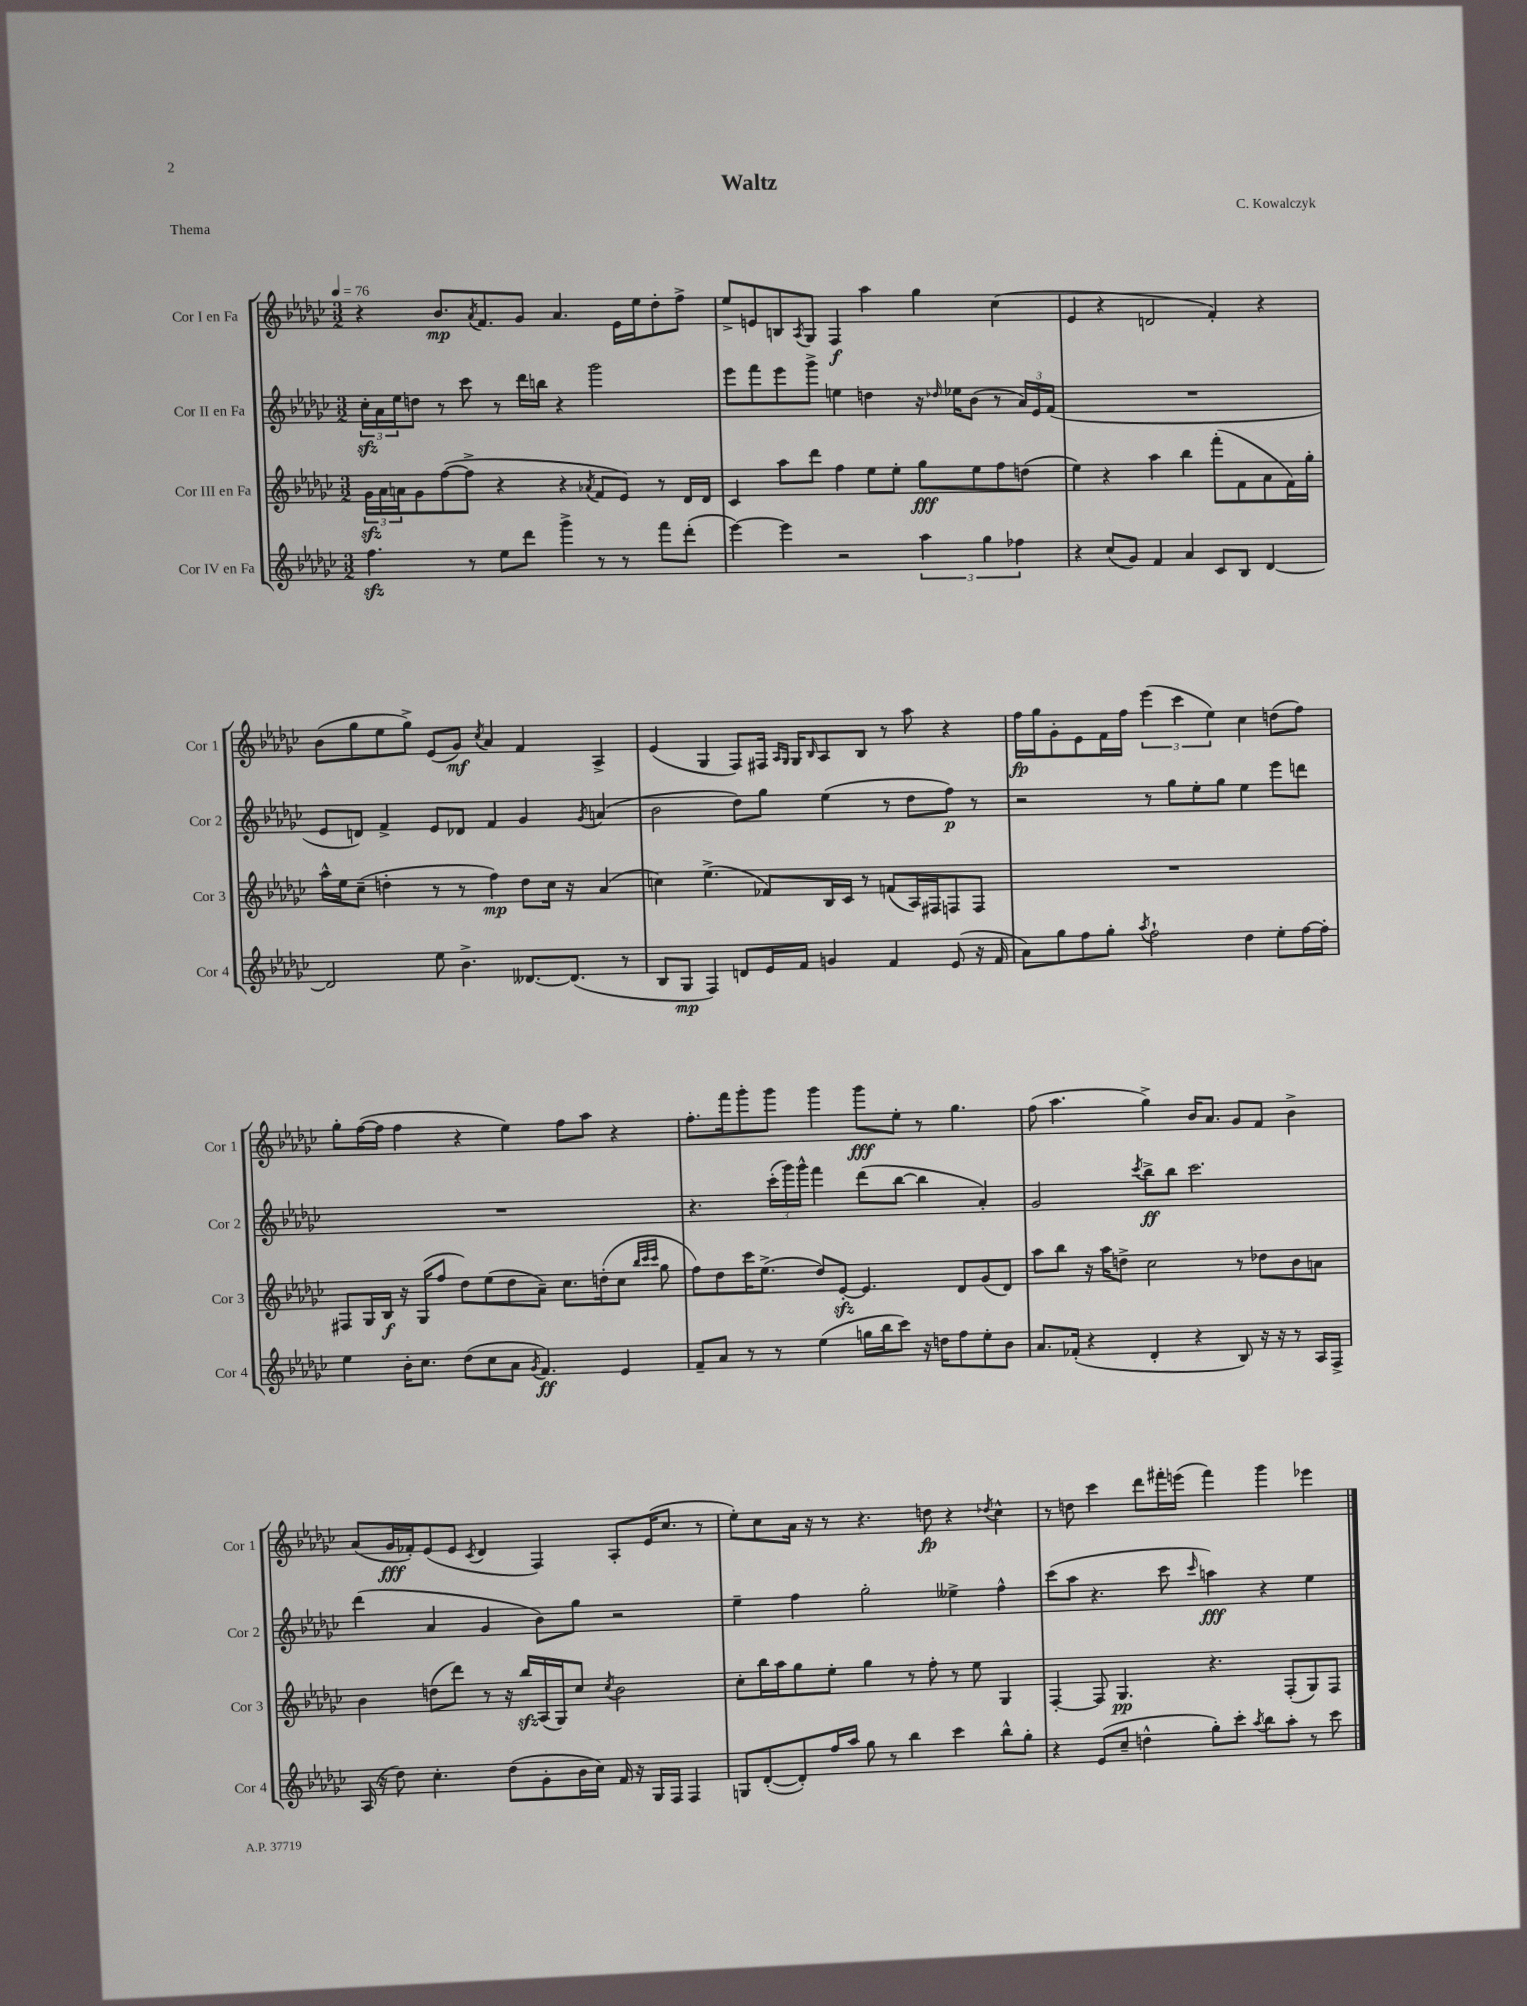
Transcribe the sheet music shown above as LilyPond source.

\header { title = "Waltz" composer = "C. Kowalczyk" piece = "Thema" }
<<
\new StaffGroup <<
\new Staff = "s0" \with { instrumentName = "Cor I en Fa" shortInstrumentName = "Cor 1" } {
    \clef treble \key ges \major \numericTimeSignature \time 3/2 \tempo 4 = 76
    r4 bes'8.\mp \acciaccatura { aes'8 } f'8. ges'8 aes'4. ees'16 ees''16 des''8-. f''8-> |
    ees''8-> e'8 b8 \acciaccatura { aes8 } ges8 f4\f aes''4 ges''4 ces''4( |
    ees'4 r4 d'2 f'4-.) r4 |
    bes'8( ges''8 ees''8 ges''8->) ees'8( ges'8\mf) \acciaccatura { ces''8 } aes'4 f'4 aes4-> |
    ees'4( ges4 f8) fis16 \grace { aes16 ges16 } ges16 \grace { bes16 } aes8 bes8 r8 aes''8 r4 |
    f''16\fp ges''16 ges'8-. ees'8 f'16 f''16 \tuplet 3/2 { ees'''4( ces'''4 ees''4) } ces''4 d''8( f''8) |
    ges''8-. f''16~( f''16 f''4 r4 ees''4) f''8 aes''8 r4 |
    f''8.-. f'''16 ges'''8-. ges'''8 ges'''4 ges'''8\fff ees''8-. r8 ges''4. |
    f''8( aes''4. ges''4->) bes'16 aes'8. ges'8 f'8 bes'4-> |
    aes'8( ges'16\fff fes'16-.) ees'8( ees'8 \acciaccatura { ces'8 } des'4 f4) aes8-. ees'16( ces''8. r8 |
    ees''8-.) ces''8 aes'16 r16 r8 r4. d''8\fp r4 \acciaccatura { des''8 } ces''4-^ |
    r8 d''8 ces'''4 des'''8 fis'''16-. e'''16( fis'''4) ges'''4 ees'''4 \bar "|." |
}
\new Staff = "s1" \with { instrumentName = "Cor II en Fa" shortInstrumentName = "Cor 2" } {
    \clef treble \key ges \major \numericTimeSignature \time 3/2
    \tuplet 3/2 { ces''16-.\sfz aes'16 ees''16 } d''8 r8 ces'''8 r8 des'''16 b''16 r4 ges'''2 |
    ees'''8 f'''8 ees'''8 ges'''8-> e''4 d''4 r16 \grace { des''16 } ees''16 bes'8( r8 \tuplet 3/2 { aes'16) ees'16 f'16( } |
    R1. |
    ees'8 d'8) f'4-> ees'8 des'8 f'4 ges'4 \acciaccatura { ges'8 } a'4( |
    bes'2 des''8) ges''8 ees''4( r8 des''8 f''8\p) r8 |
    r2 r8 ges''8 ees''8-. ges''8 ees''4 ees'''8 d'''8 |
    R1. |
    r4. \tuplet 3/2 { ces'''16-.( ges'''16) ges'''16-^ } f'''4 des'''8( bes''8~ bes''4 aes'4-.) |
    ges'2 \acciaccatura { ces'''8 } bes''8->\ff bes''8 ces'''2. |
    des'''4( aes'4 ges'4 bes'8) ges''8 r2 |
    ees''4-- f''4 ges''2-. eeses''4-> f''4-^ |
    ces'''8( aes''8 r4. ces'''8 \grace { ces'''16 } a''4\fff) r4 ees''4 \bar "|." |
}
\new Staff = "s2" \with { instrumentName = "Cor III en Fa" shortInstrumentName = "Cor 3" } {
    \clef treble \key ges \major \numericTimeSignature \time 3/2
    \tuplet 3/2 { ges'16\sfz aes'16 a'16 } ges'8 f''8~( f''8-> r4 r4 \acciaccatura { aes'8 } f'8 ees'8) r8 des'16 des'16 |
    ces'4 aes''8 des'''8 f''4 ees''8 ees''8-. ges''8\fff ees''8 f''8 d''8( |
    ees''4) r4 aes''4 bes''4 f'''8-.( f'8 aes'8 f'16) ges''16-. |
    aes''16-^ ees''16 ces''8--( d''4-. r8 r8 f''4\mp) d''8 ces''16 r16 aes'4( |
    c''4) ees''4.->( fes'8) bes16 ces'16 r8 f'8( aes16) fis16 f8 f8 |
    R1. |
    fis8 ges16 bes16\f r16 ges16( f''8 des''8) ees''8( des''8 aes'8--) ces''8. d''16-.( ces''8 \grace { bes''32 ces'''32 ces'''32 } ges''8 |
    f''8) des''8 ces'''16 ees''8.->( des''8) ees'8~-.\sfz ees'4. des'8 ges'8( des'8) |
    aes''8 bes''8 r16 aes''16 d''8-> ces''2 r8 des''8 bes'8 a'8 |
    bes'4 d''8( des'''8) r8 r16 bes''16\sfz aes16( ges16) ces''8 \acciaccatura { ces''8 } bes'2 |
    ces''8-. bes''16 aes''16 ges''8 ees''8-. ges''4 r8 f''8-. r8 ees''8 ges4 |
    f4~-. f8 ges4.\pp r4. f8-.( ges8) f8 \bar "|." |
}
\new Staff = "s3" \with { instrumentName = "Cor IV en Fa" shortInstrumentName = "Cor 4" } {
    \clef treble \key ges \major \numericTimeSignature \time 3/2
    f''4.\sfz r8 ees''8 des'''8 ges'''4-> r8 r8 f'''8 des'''8-.( |
    ees'''4~) ees'''4 r2 \tuplet 3/2 { aes''4 ges''4 fes''4 } |
    r4 ces''8( ges'8) f'4 aes'4 ces'8 bes8 des'4~ |
    des'2 ees''8 bes'4.-> deses'8.~ deses'8.( r8 |
    bes8 ges8\mp f4) d'8 ees'16 f'16 g'4 f'4 ees'8( r16 f'16 |
    aes'8) ges''8 f''8 ges''8-. \acciaccatura { aes''8 } f''2-! des''4 ees''8-. f''16~ f''16-. |
    ees''4 bes'16-. ces''8. des''8( ces''8 aes'8 \acciaccatura { ges'8 } f'4.\ff) ees'4 |
    f'8-- aes'8 r8 r8 ees''4( g''16 bes''16 ces'''8) r16 d''16 f''8 ees''8-. bes'8 |
    aes'8. fes'16-.( r4 des'4-. r4 bes8) r16 r16 r8 aes16 f16-> |
    aes16( r16 des''8) ces''4.-. des''8( ges'8-. bes'16 ces''16) f'16 r16 ges16 f16 f4 |
    g8 des'8~-.( des'8-.) f''16 aes''16 ges''8 r8 bes''4 ces'''4 bes''8-^ ges''8-. |
    r4 ees'8( ces''8-- d''4-^ ges''8-.) ces'''8-. \acciaccatura { aes''8 } bes''8 aes''8-. r8 ces'''8 \bar "|." |
}
>>
>>
\layout { \context { \Score \remove "Bar_number_engraver" } }
